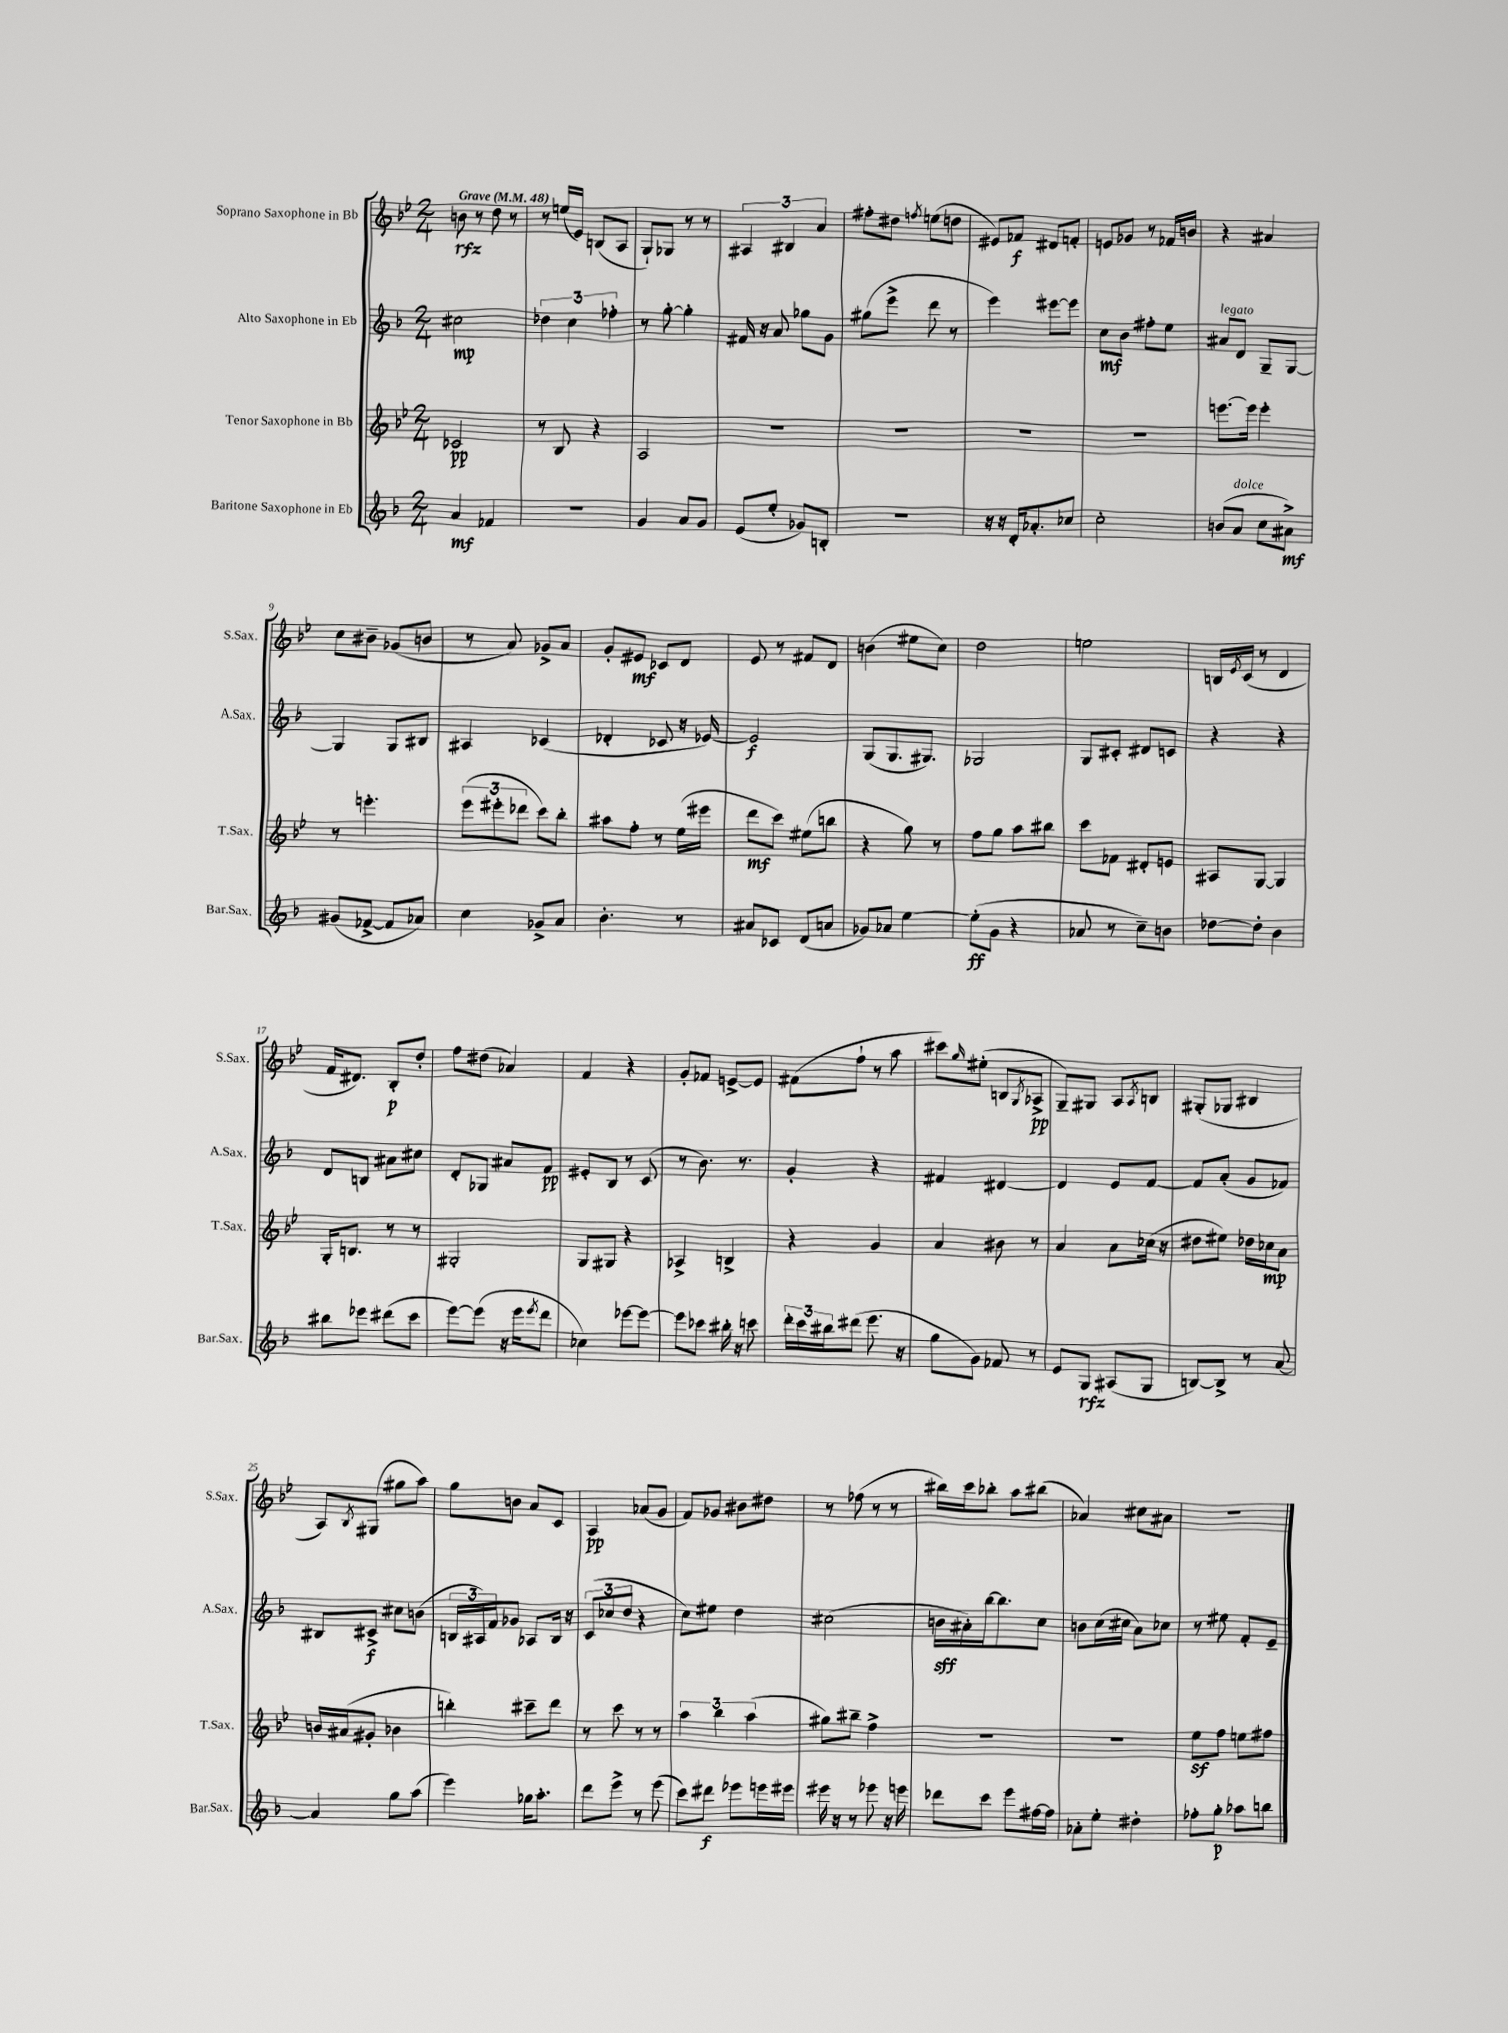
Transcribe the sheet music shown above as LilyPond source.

<<
\new StaffGroup <<
\new Staff = "s0" \with { instrumentName = "Soprano Saxophone in Bb" shortInstrumentName = "S.Sax." } {
    \clef treble \key bes \major \numericTimeSignature \time 2/4 \tempo "Grave" 4 = 48
    b'8\rfz r8 d''8 r8 |
    r8 e''16( ees'16) b8( a8 |
    g8-!) ges8 r8 r8 |
    \tuplet 3/2 { ais4 bis4 a'4 } |
    fis''8-. dis''8 \acciaccatura { f''8 } e''8( d''8 |
    eis'8) fes'8\f dis'8 f'8-. |
    e'8 ges'8 r8 fes'16 b'16 |
    r4 ais'4 |
    c''8 bis'8-- ges'8( b'8 |
    r8 a'8) ges'8-> a'8 |
    g'8-. eis'8\mf ces'8 d'8 |
    ees'8 r8 fis'8 d'8 |
    b'4( eis''8 c''8) |
    d''2 |
    e''2 |
    b16 \acciaccatura { ees'8 } c'16( r8 d'4 |
    f'16 dis'8.) bes8-.\p d''8-. |
    f''8 dis''8( aes'4) |
    f'4 r4 |
    g'8-. fes'8 e'8~-> e'8 |
    fis'8( f''8-! r8 a''8 |
    cis'''8) \grace { g''16 } eis''8-.( b8 \acciaccatura { g8 } aes8->\pp |
    g8--) gis8 a8 \acciaccatura { a8 } b8 |
    gis8-.( ges8 bis4 |
    a8) \acciaccatura { bes8 } gis8( gis''8 a''8) |
    g''8 b'8 a'8 c'8 |
    a4\pp aes'8( g'8 |
    f'8) ges'8 bis'8 dis''8 |
    r8 fes''8( r8 r8 |
    bis''16) c'''16 bes''8-. a''8 bis''8( |
    aes'4) cis''8 ais'8 |
    R2 \bar "|." |
}
\new Staff = "s1" \with { instrumentName = "Alto Saxophone in Eb" shortInstrumentName = "A.Sax." } {
    \clef treble \key f \major \numericTimeSignature \time 2/4
    cis''2\mp |
    \tuplet 3/2 { des''4 c''4 fes''4-. } |
    r8 g''8~-. g''4-. |
    fis'16 r16 a'8 ges''8 g'8 |
    gis''8( e'''8-> d'''8 r8 |
    e'''4) eis'''8~ eis'''8 |
    c''8\mf bes'8 fis''8-. e''8 |
    ais'8^\markup { \italic "legato" } d'8 g8-- g8~ |
    g4 g8 bis8 |
    ais4 ces'4( |
    des'4-. ces'8 r16 ees'16~) |
    ees'2\f |
    g8( g8. gis8.) |
    ges2 |
    g8 cis'8-. dis'8 c'8 |
    r4 r4 |
    d'8 b8 ais'8 cis''8 |
    d'8-. ges8 ais'8 f'8\pp |
    eis'8-. bes8 r8 c'8( |
    r8 bes'8.) r8. |
    g'4-. r4 |
    fis'4 dis'4~ |
    dis'4 e'8 f'8~ |
    f'8 a'8-.( g'8 fes'8) |
    bis8 cis'8->\f cis''8 b'8( |
    \tuplet 3/2 { b16 ais16) f'16 } ges'8 aes8 b16 r16 |
    \tuplet 3/2 { c'8( ces''8 d''8 } r4 |
    c''8) eis''8 d''4 |
    cis''2( |
    b'16\sff ais'16-.) bes''16~ bes''8. c''8 |
    b'8 c''16( cis''16 a'8) ces''8 |
    r8 eis''8 f'8-. e'8-- \bar "|." |
}
\new Staff = "s2" \with { instrumentName = "Tenor Saxophone in Bb" shortInstrumentName = "T.Sax." } {
    \clef treble \key bes \major \numericTimeSignature \time 2/4
    ces'2\pp |
    r8 bes8 r4 |
    a2 |
    R2 |
    R2 |
    R2 |
    r2 |
    e'''8.~ e'''16 e'''4-. |
    r8 e'''4.-. |
    \tuplet 3/2 { ees'''8( eis'''8-. des'''8 } c'''8) bes''8-. |
    ais''8 f''8-. r8 ees''16( eis'''16 |
    d'''8\mf c'''8) eis''8( b''8 |
    r4 g''8) r8 |
    f''8 g''8 a''8 bis''8 |
    c'''8 fes'8 dis'8-. e'8 |
    ais8 g8~ g4 |
    g16-. b8. r8 r8 |
    gis2-. |
    g8 gis8 r4 |
    aes4-> b4-> |
    r4 g'4 |
    a'4 bis'8 r8 |
    a'4 a'8 ces''16( r16 |
    dis''8 eis''8) des''16 ces''16\mp a'8 |
    b'16 ais'16( gis'8-. bes'4 |
    b''4-.) cis'''8-- d'''8 |
    r8 c'''8 r8 r8 |
    \tuplet 3/2 { a''4 bes''4 a''4( } |
    gis''8) bis''8-- f''4-> |
    r2 |
    r2 |
    ees''8\sf f''8 e''8 fis''8 \bar "|." |
}
\new Staff = "s3" \with { instrumentName = "Baritone Saxophone in Eb" shortInstrumentName = "Bar.Sax." } {
    \clef treble \key f \major \numericTimeSignature \time 2/4
    a'4\mf fes'4 |
    R2 |
    g'4 a'8 g'8 |
    e'8( e''8-. ges'8) b8-. |
    r2 |
    r16 r16 d'16-. aes'8.-. ces''8 |
    c''2-. |
    b'8( a'8^\markup { \italic "dolce" } c''8 ais'8->\mf) |
    gis'8( fes'8~-> fes'8 aes'8) |
    c''4 ges'8-> a'8 |
    bes'4.-. r8 |
    ais'8 ces'8 d'8( a'8 |
    ges'8) aes'8 e''4~ |
    e''8-.\ff( g'8 r4 |
    aes'8 r8 c''8--) b'8 |
    des''8~ des''8-. bes'4 |
    bis''8 ees'''8 dis'''8( c'''8 |
    e'''8~) e'''8( r16 e'''16 \acciaccatura { e'''8 } d'''8 |
    ces''4) ees'''8~ ees'''8~ |
    ees'''8 ces'''8 bis''16-. r16 c'''8 |
    \tuplet 3/2 { d'''16-. c'''16 bis''16 } dis'''8( e'''8. r16 |
    g''8 g'8) fes'8 r8 |
    e'8 g8\rfz ais8( g8 |
    b8~) b8-> r8 a'8~ |
    a'4 g''8 a''8( |
    e'''4) ges''16 a''8.-. |
    d'''8 e'''8-> r8 e'''8( |
    c'''8) dis'''8\f ees'''8 e'''16 eis'''16 |
    eis'''16 r16 r8 ees'''8 r16 e'''16 |
    des'''8 c'''8 e'''8 fis''16~ fis''16 |
    aes'8-. e''8-. dis''4-. |
    fes''8-. g''8-.\p aes''8 b''8 \bar "|." |
}
>>
>>
